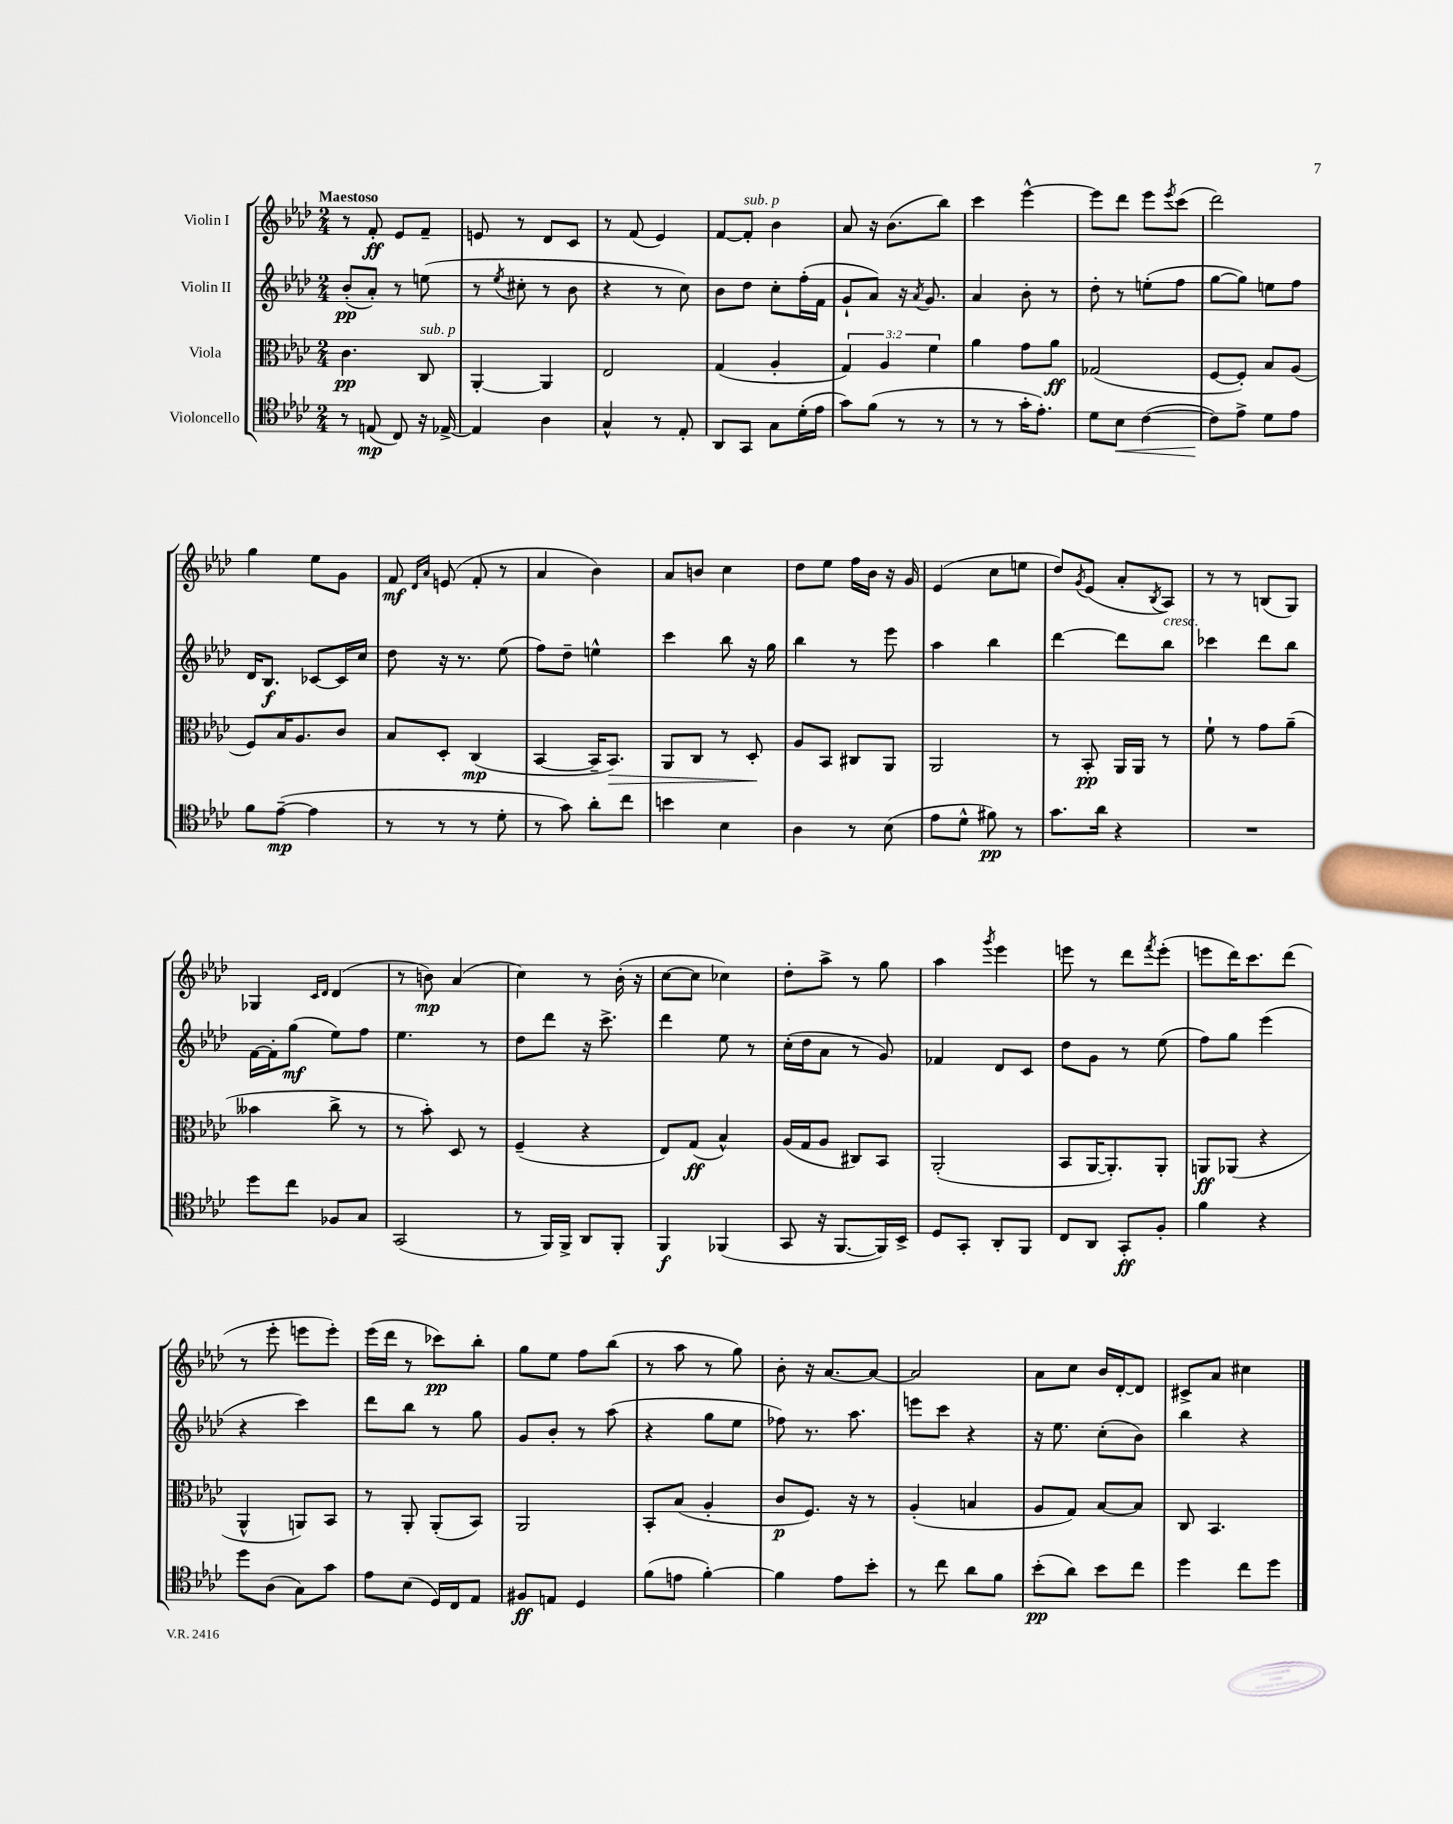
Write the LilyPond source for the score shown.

<<
\new StaffGroup <<
\new Staff = "s0" \with { instrumentName = "Violin I" } {
    \clef treble \key aes \major \numericTimeSignature \time 2/4 \tempo "Maestoso"
    r8 f'8-.\ff ees'8 f'8-- |
    e'8 r8 des'8 c'8 |
    r8 f'8( ees'4) |
    f'8~ f'8-.^\markup { \italic "sub. p" } bes'4 |
    aes'8 r16 bes'8.( bes''8) |
    c'''4 ees'''4~-^ |
    ees'''8 des'''8 ees'''8 \acciaccatura { ees'''8 } c'''8( |
    des'''2) |
    g''4 ees''8 g'8 |
    f'8\mf \grace { des'16 aes'16 } e'8( f'8-. r8 |
    aes'4 bes'4) |
    aes'8 b'8 c''4 |
    des''8 ees''8 f''16 bes'16 r16 g'16 |
    ees'4( c''8 e''8 |
    des''8) \acciaccatura { g'8 } ees'8( aes'8-. \acciaccatura { bes8 } aes8) |
    r8 r8 b8( g8) |
    ges4 \grace { c'16 des'16 } des'4( |
    r8 b'8\mp) aes'4( |
    c''4) r8 bes'16-.( r16 |
    c''8~ c''8 ces''4) |
    des''8-. aes''8-> r8 g''8 |
    aes''4 \acciaccatura { g'''8 } ees'''4 |
    e'''8 r8 des'''8 \acciaccatura { f'''8 } e'''8-.( |
    e'''8 des'''16) c'''8. des'''8( |
    r8 ees'''8-. e'''8 e'''8-.) |
    ees'''16( des'''16 r8 ces'''8\pp) bes''8-. |
    g''8 ees''8 f''8 bes''8( |
    r8 aes''8 r8 g''8) |
    bes'8-. r16 aes'8.~ aes'8~ |
    aes'2 |
    aes'8 c''8 bes'16 des'16~-. des'8 |
    cis'8-> aes'8 cis''4 \bar "|." |
}
\new Staff = "s1" \with { instrumentName = "Violin II" } {
    \clef treble \key aes \major \numericTimeSignature \time 2/4
    bes'8-.\pp( aes'8-.) r8 e''8( |
    r8 \acciaccatura { ees''8 } cis''8-. r8 bes'8 |
    r4 r8 c''8) |
    bes'8 des''8 c''8-. f''16-.( f'16 |
    g'8-! aes'8) r16 \acciaccatura { aes'8 } g'8. |
    aes'4 bes'8-. r8 |
    des''8-. r8 e''8-.( f''8 |
    g''8~ g''8) e''8 f''8 |
    des'16 bes8.\f ces'8~ ces'16 c''16 |
    des''8 r16 r8. ees''8( |
    f''8) des''8-- e''4-^ |
    c'''4 bes''8 r16 g''16 |
    bes''4 r8 ees'''8 |
    aes''4 bes''4 |
    des'''4~ des'''8 bes''8^\markup { \italic "cresc." } |
    ces'''4 des'''8 bes''8 |
    f'16~ f'16-. g''8\mf( ees''8) f''8 |
    ees''4. r8 |
    des''8 des'''8 r16 c'''8.-> |
    des'''4 ees''8 r8 |
    c''16-.( des''16 aes'8 r8 g'8) |
    fes'4 des'8 c'8 |
    des''8 g'8 r8 ees''8( |
    f''8) g''8 ees'''4( |
    r4 c'''4) |
    des'''8 bes''8 r8 g''8 |
    g'8 bes'8-. r8 aes''8( |
    r4 g''8 ees''8 |
    fes''8) r8. aes''8. |
    e'''8 c'''8 r4 |
    r16 ees''8. c''8-.( bes'8) |
    bes''4 r4 \bar "|." |
}
\new Staff = "s2" \with { instrumentName = "Viola" } {
    \clef alto \key aes \major \numericTimeSignature \time 2/4 \override Staff.TupletNumber.text = #tuplet-number::calc-fraction-text
    c'4.\pp c8^\markup { \italic "sub. p" } |
    aes,4~-. aes,4 |
    ees2 |
    g4( aes4-. |
    \tuplet 3/2 { g4) aes4 f'4 } |
    aes'4 g'8 aes'8\ff |
    ges2( |
    f8~ f8-.) bes8 aes8( |
    f8) bes16 aes8. c'8 |
    bes8 des8-. c4\mp( |
    bes,4~ bes,16-- bes,8.\>) |
    aes,8 c8 r8 des8-.\! |
    aes8 bes,8 cis8 aes,8 |
    aes,2 |
    r8 bes,8-.\pp aes,16 aes,16 r8 |
    f'8-! r8 g'8 aes'8--( |
    beses'4 c''8-> r8 |
    r8 bes'8-.) des8 r8 |
    f4--( r4 |
    ees8) g8\ff( bes4-^) |
    aes16( g16 aes8 cis8) bes,8 |
    aes,2-.( |
    bes,8 aes,16~ aes,8.-.) aes,8-. |
    a,8\ff aes,8( r4 |
    aes,4-^ a,8) bes,8 |
    r8 aes,8-. aes,8-.( bes,8) |
    aes,2 |
    bes,8-. bes8( aes4-. |
    c'8\p f8.) r16 r8 |
    aes4-.( b4 |
    aes8 g8) bes8~ bes8 |
    c8 bes,4. \bar "|." |
}
\new Staff = "s3" \with { instrumentName = "Violoncello" } {
    \clef tenor \key aes \major \numericTimeSignature \time 2/4
    r8 e8\mp( c8) r16 ees16~-> |
    ees4 aes4 |
    g4-^ r8 ees8-. |
    aes,8 g,8 g8 des'16-.( ees'16 |
    g'8) f'8( r8 r8 |
    r8 r8 g'16-. ees'8.-.) |
    des'8 bes8\< c'4~( |
    c'8\!) ees'8-> des'8 ees'8 |
    f'8 ees'8~--\mp( ees'4 |
    r8 r8 r8 des'8-. |
    r8 g'8) aes'8-. c''8 |
    b'4 bes4 |
    aes4 r8 bes8( |
    ees'8 des'8-^ fis'8\pp) r8 |
    g'8. aes'16 r4 |
    R2 |
    des''8 c''8 fes8 g8 |
    g,2( |
    r8 f,16) f,16-> aes,8 f,8-. |
    f,4\f fes,4( |
    g,8 r16 f,8.~ f,16) bes,16-> |
    des8 g,8-. aes,8-. f,8 |
    c8 aes,8 g,8-.\ff f8-. |
    f'4 r4 |
    des''8 aes8( g8) g'8 |
    ees'8 bes8( des16) c16 ees8 |
    fis8\ff e8 des4 |
    f'8( e'8 f'4~-.) |
    f'4 ees'8 bes'8-. |
    r8 c''8 aes'8 f'8 |
    bes'8-.\pp( aes'8) bes'8 c''8 |
    des''4 c''8 des''8 \bar "|." |
}
>>
>>
\layout { \context { \Score \remove "Bar_number_engraver" } }
